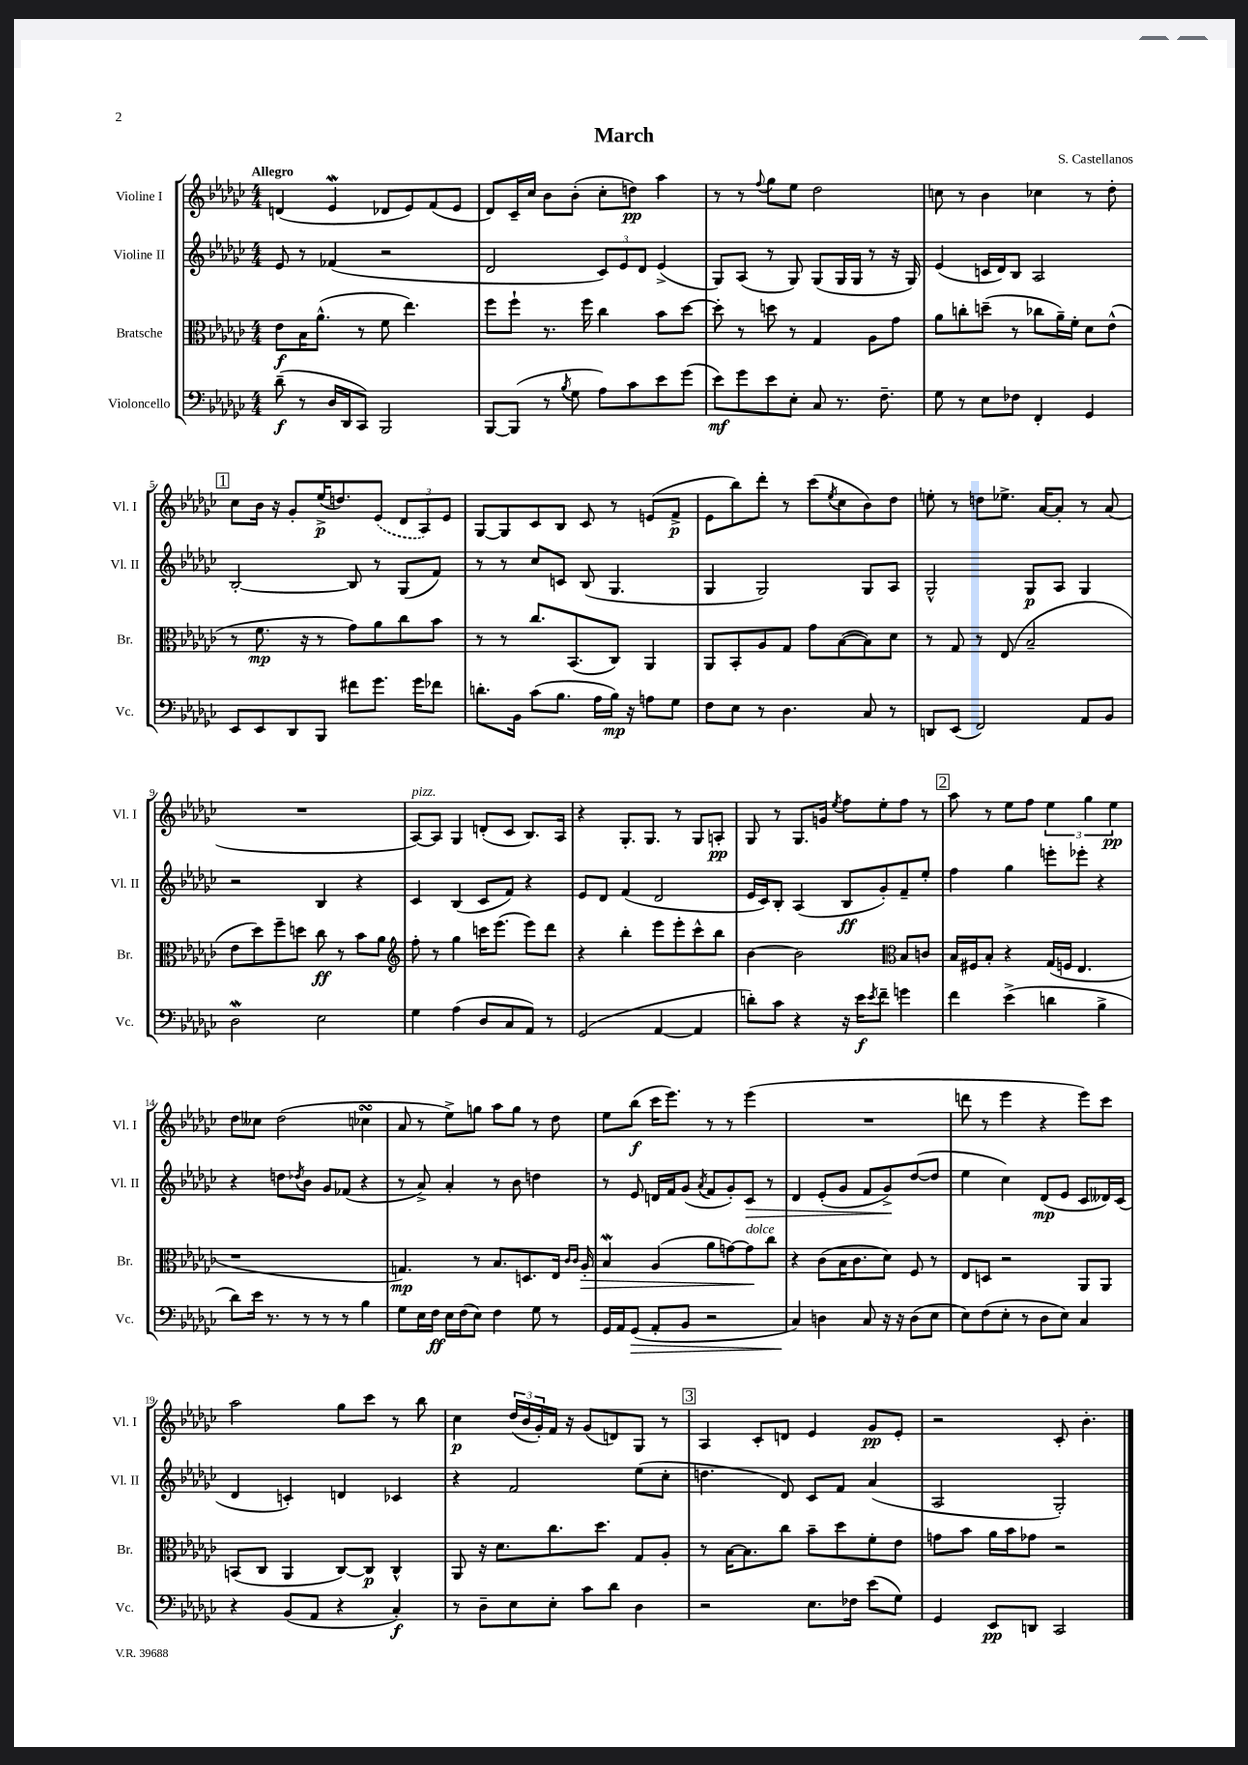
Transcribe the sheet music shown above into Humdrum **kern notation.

**kern	**kern	**kern	**kern
*staff4	*staff3	*staff2	*staff1
*clefF4	*clefC3	*clefG2	*clefG2
*k[b-e-a-d-g-c-]	*k[b-e-a-d-g-c-]	*k[b-e-a-d-g-c-]	*k[b-e-a-d-g-c-]
*M4/4	*M4/4	*M4/4	*M4/4
(8d-~\	8e-\L	8e-/	(4d/
8r	16B-\K	8r	.
.	(8.a-^^\J	.	.
16D-/LL	.	(4f-/	4e-/
16DD-/J	.	.	.
8CC-/J)	8r	.	.
2BBB-/	8f\	2r	8d-/L
.	4.ee-\)	.	8e-/)
.	.	.	(8f/
.	.	.	8e-/J
=	=	=	=
[8BBB-/L	8ff\L	2d-/	8d-/L)
(8BBB-/]J	8ff`\J	.	16c-~/L
.	.	.	16cc-/JJ
8r	8.r	.	8b-\L
8qB-/	.	.	.
8G-\	.	.	(8b-'\J
.	16ff\	.	.
8A-\L)	4cc-\	12c-/L)	8cc-'\L
.	.	12e-/	.
8c-\	.	.	8dd\J)
.	.	12d-/J	.
8e-\	8b-\L	(4e-^/	4aa-\
(8g-\J	[8dd-\J	.	.
=	=	=	=
8e-\L)	8dd-'\]	8G-/L)	8r
8g-\	8r	(8A-/J	8r
.	.	.	8qqff/
8e-\	8dd\	8r	8gg-\L
8E-'\J	8r	8G-/)	8ee-\J
8C-/	4G-/	(8G-/L	2dd-\
8.r	.	16G-/L	.
.	.	16G-/JJ	.
.	8A-\L	8r	.
8.F~\	.	.	.
.	8g-\J	16r	.
.	.	16G-/)	.
=	=	=	=
8G-\	8a-\L	(4e-/	8cc\
8r	8cc'\	.	8r
8E-\L	(8dd~\J	16c/LL	4b-\
.	.	16d-/J)	.
8F-\J	8r	8B-/J	.
4FF'/	8cc-\L	2A-/	4cc-\
.	16a-~\L)	.	.
.	16f'\JJ	.	.
4GG-/	8d-\L	.	8r
.	(8e-^^\J	.	8dd-'\
=	=	=	=
8EE-/L	8r	[2B-'/	8cc-\L
8EE-/	8.f\	.	16b-\Jk
.	.	.	16r
8DD-/	.	.	8g-'/L
.	16r	.	.
8BBB-/J	8r	.	(16ee-^/K
.	.	.	8.dd/)
8f#\L	8g-\L)	8B-/]	.
8.g-\J	8a-\	8r	(8e-/J
.	8cc-\	(8G-/L	12d-/L
16g-\LK	.	.	.
.	.	.	12A-/)
8f-\J	8b-\J	8f/J)	.
.	.	.	12e-/J
=	=	=	=
8.d'\L	8r	8r	[8G-/L
.	8r	8r	8G-/]
16BB-\Jk	.	.	.
(8c-\L	8.cc-/L	8cc-/L	8c-/
8.B-\J	.	8c/J	8B-/J
.	(8.BB-/	.	.
.	.	(8B-/	8c-/
16A-\LL	.	.	.
16B-\JJ)	8C-/J)	4.G-/	8r
16r	.	.	.
8A\L	4AA-/	.	(8e/L
8G-\J	.	.	8f^/J
=	=	=	=
8F\L	8AA-/L	4G-/	8e-\L
8E-\J	8BB-'/	.	8bb-\)
8r	8A-/	2G-/)	8ddd-'\J
4.D-\	8G-/J	.	8r
.	8g-\L	.	(8ccc-\L
.	.	.	8qee-/
.	([8B-\	.	8cc-\
8C-/	8B-\])	8G-/L	8b-\)
8r	8d-\J	8A-/J	8dd-\J
=	=	=	=
8DD/L	8r	2G-^^/	8ee'\
(8EE-/J	8G-/	.	8r
2FF/)	8r	.	8dd\L
.	(8E-/	.	8.ee-^\J
.	2B-~/	8G-/L	.
.	.	.	[16a-/LK
.	.	8A-/J	8a-'/]J
8AA-/L	.	4G-/	8r
8BB-/J	.	.	(8a-/
=	=	=	=
2D-\	8e-\L	2r	1r
.	8dd-\)	.	.
.	8ff~\	.	.
.	8dd\J	.	.
2E-\	8cc-\	4B-/	.
.	8r	.	.
.	8b-\L	4r	.
.	8a-\J	.	.
=	=	=	=
*	*clefG2	*	*
4G-\	8ff'\	4c-/	[8A-/L)
.	8r	.	8A-/]J
(4A-\	4gg-\	(4B-/	4G-/
8D-/L	16ccc\LK	8c-/L	(8d'/L
.	(8.eee-\J	.	.
8C-/	.	8f/J)	8c-/J
8AA-/J)	8eee-\L)	4r	8.B-/L)
8r	8ddd-\J	.	.
.	.	.	16A-/Jk
=	=	=	=
(2GG-/	4r	8e-/L	4r
.	.	8d-/J	.
.	4bb-'\	(4f/	8.G-'/L
.	.	.	8.G-/J
[4AA-/	8eee-\L	2d-/	.
.	8eee-'\	.	8r
4AA-/]	8ccc-^^\	.	8G-/L
.	8bb-\J	.	8A'/J
=	=	=	=
8d'\L)	[4b-\	16e-/LL	8G-/
.	.	16c-/J)	.
8c-\J	.	8B-'/J	8r
4r	2b-\]	(4A-/	8.G-/L
.	.	.	16g/Jk
.	.	.	8qee-/
16r	.	8B-/L	8ff\L
16e-\LK	.	.	.
8qe-/	.	.	.
8f~\J	.	8g-'/)	8ee-'\
*	*clefC3	*	*
4g\	8B-/L	8f~/	8ff\J
.	8c/J	8ee-'/J	8r
=	=	=	=
4f\	16B-/LL	4ff\	8aa-\
.	16F#/J	.	.
.	8B-'/J	.	8r
(4e-^\	4r	4gg-\	8ee-\L
.	.	.	8ff\J
4d\	(16G-/LL	8eee'\L	6ee-\
.	16F/JJ	.	.
.	4.E-/	8eee-'\J	.
.	.	.	6gg-\
4B-^\	.	4r	.
.	.	.	6ee-\
=	=	=	=
8d-\L)	1r	4r	8dd-\L
16e-\Jk	.	.	8cc--\J
8.r	.	.	.
.	.	8dd\L	(2dd-\
.	.	8qdd-/	.
8r	.	8b-\J	.
8r	.	8g-/L	.
8r	.	(8f-/J	.
4B-\	.	4r	4cc-\
=	=	=	=
8G-\L	4.G/)	8r	8a-/
16E-\L	.	8a-^/)	8r
16F\JJ	.	.	.
16E-\LL	.	4a-'/	8ee-^\L)
(16F\J	.	.	.
8E-\J)	8r	.	8gg\J
4F\	8.B-/L	8r	8aa-\L
.	.	8b-\	8gg\J
.	8.D/	.	.
8G-\	.	4dd\	8r
8r	16E-/Jk	.	8dd-\
.	16qqc-/LL	.	.
.	16qqc-/JJ	.	.
.	16A-'/	.	.
=	=	=	=
16GG-/LL	4B-/	8r	8ee-\L
16AA-/J	.	.	.
(8GG-/J	.	8e-/	(8bb-\J
8AA-'/L	(4A-/	16d/LL	16ccc-\LK
.	.	16f/J	8.eee-\J)
8BB-/J	.	(8g-/J	.
.	.	8qa-/	.
2r	8a-\L	8f/L	8r
.	[8g\)	8g-'/)	8r
.	8g\]	8c-/J	(4eee-\
.	8cc-\J	8r	.
=	=	=	=
4C-/)	4r	4d-/	1r
4D\	(8c-\L	(8e-'/L	.
.	16B-\K	8g-/J	.
.	8.c-\	.	.
8C-/	.	8f/L	.
16r	8d-\J)	8g-^/)	.
16r	.	.	.
(8D\L	8F/	([8dd-/	.
8E-\J	8r	8dd-/]J	.
=	=	=	=
8E-\L)	8E-/L	4ee-\	8ddd\
(8F\	8D/J	.	8r
8E-'\J	2r	4cc-\)	4eee-\
8r	.	.	.
8D-\L	.	(8d-/L	4r
8E-\J)	.	8e-/J	.
4C-/	8AA-/L	8c-/L	8eee-\L)
.	8AA-/J	16d--/L)	8ccc-\J
.	.	(16c-/JJ	.
=	=	=	=
4r	(8BB/L	4d-/	2aa-\
.	8C-/J	.	.
(8BB-/L	4AA-/	4c'/)	.
8AA-/J	.	.	.
4r	[8C-/L)	4d/	8gg-\L
.	8C-/]J	.	8ccc-\J
4C-'/)	4C-^^/	4c-/	8r
.	.	.	8bb-\
=	=	=	=
8r	8AA-/	4r	4cc-\
8D-~\L	16r	.	.
.	8.d-\L	.	.
8E-\	.	2f/	(24dd-/LL
.	.	.	24b-/
.	.	.	24g-'/)
8E-'\J	8.cc-\	.	16f/JJ
.	.	.	16r
8c-\L	.	.	(8g-/L
.	8.dd-\J	.	.
8d-\J	.	.	8d/)
4D-\	8G-/L	(8ee-\L	8G-/J
.	8A-'/J	8cc-'\J	8r
=	=	=	=
2r	8r	4.dd\	4A-/
.	[16B-\LK	.	.
.	8.B-\]	.	.
.	.	.	8c-'/L
.	8cc-\J	8d-/)	8d/J
8.E-\L	8b-~\L	8c-/L	4e-/
.	8dd-\	8f/J	.
16F-\Jk	.	.	.
(8e-\L	8f'\	(4a-/	8g-/L
8G-\J)	8e-\J	.	8e-'/J
=	=	=	=
4GG-/	8g\L	2A-/	2r
.	8b-\J	.	.
8EE-/L	16a-\LL	.	.
.	16b-\J	.	.
8DD/J	8g-\J	.	.
2CC-/	2r	2G-'/)	8c-'/
.	.	.	4.b-'\
==	==	==	==
*-	*-	*-	*-
